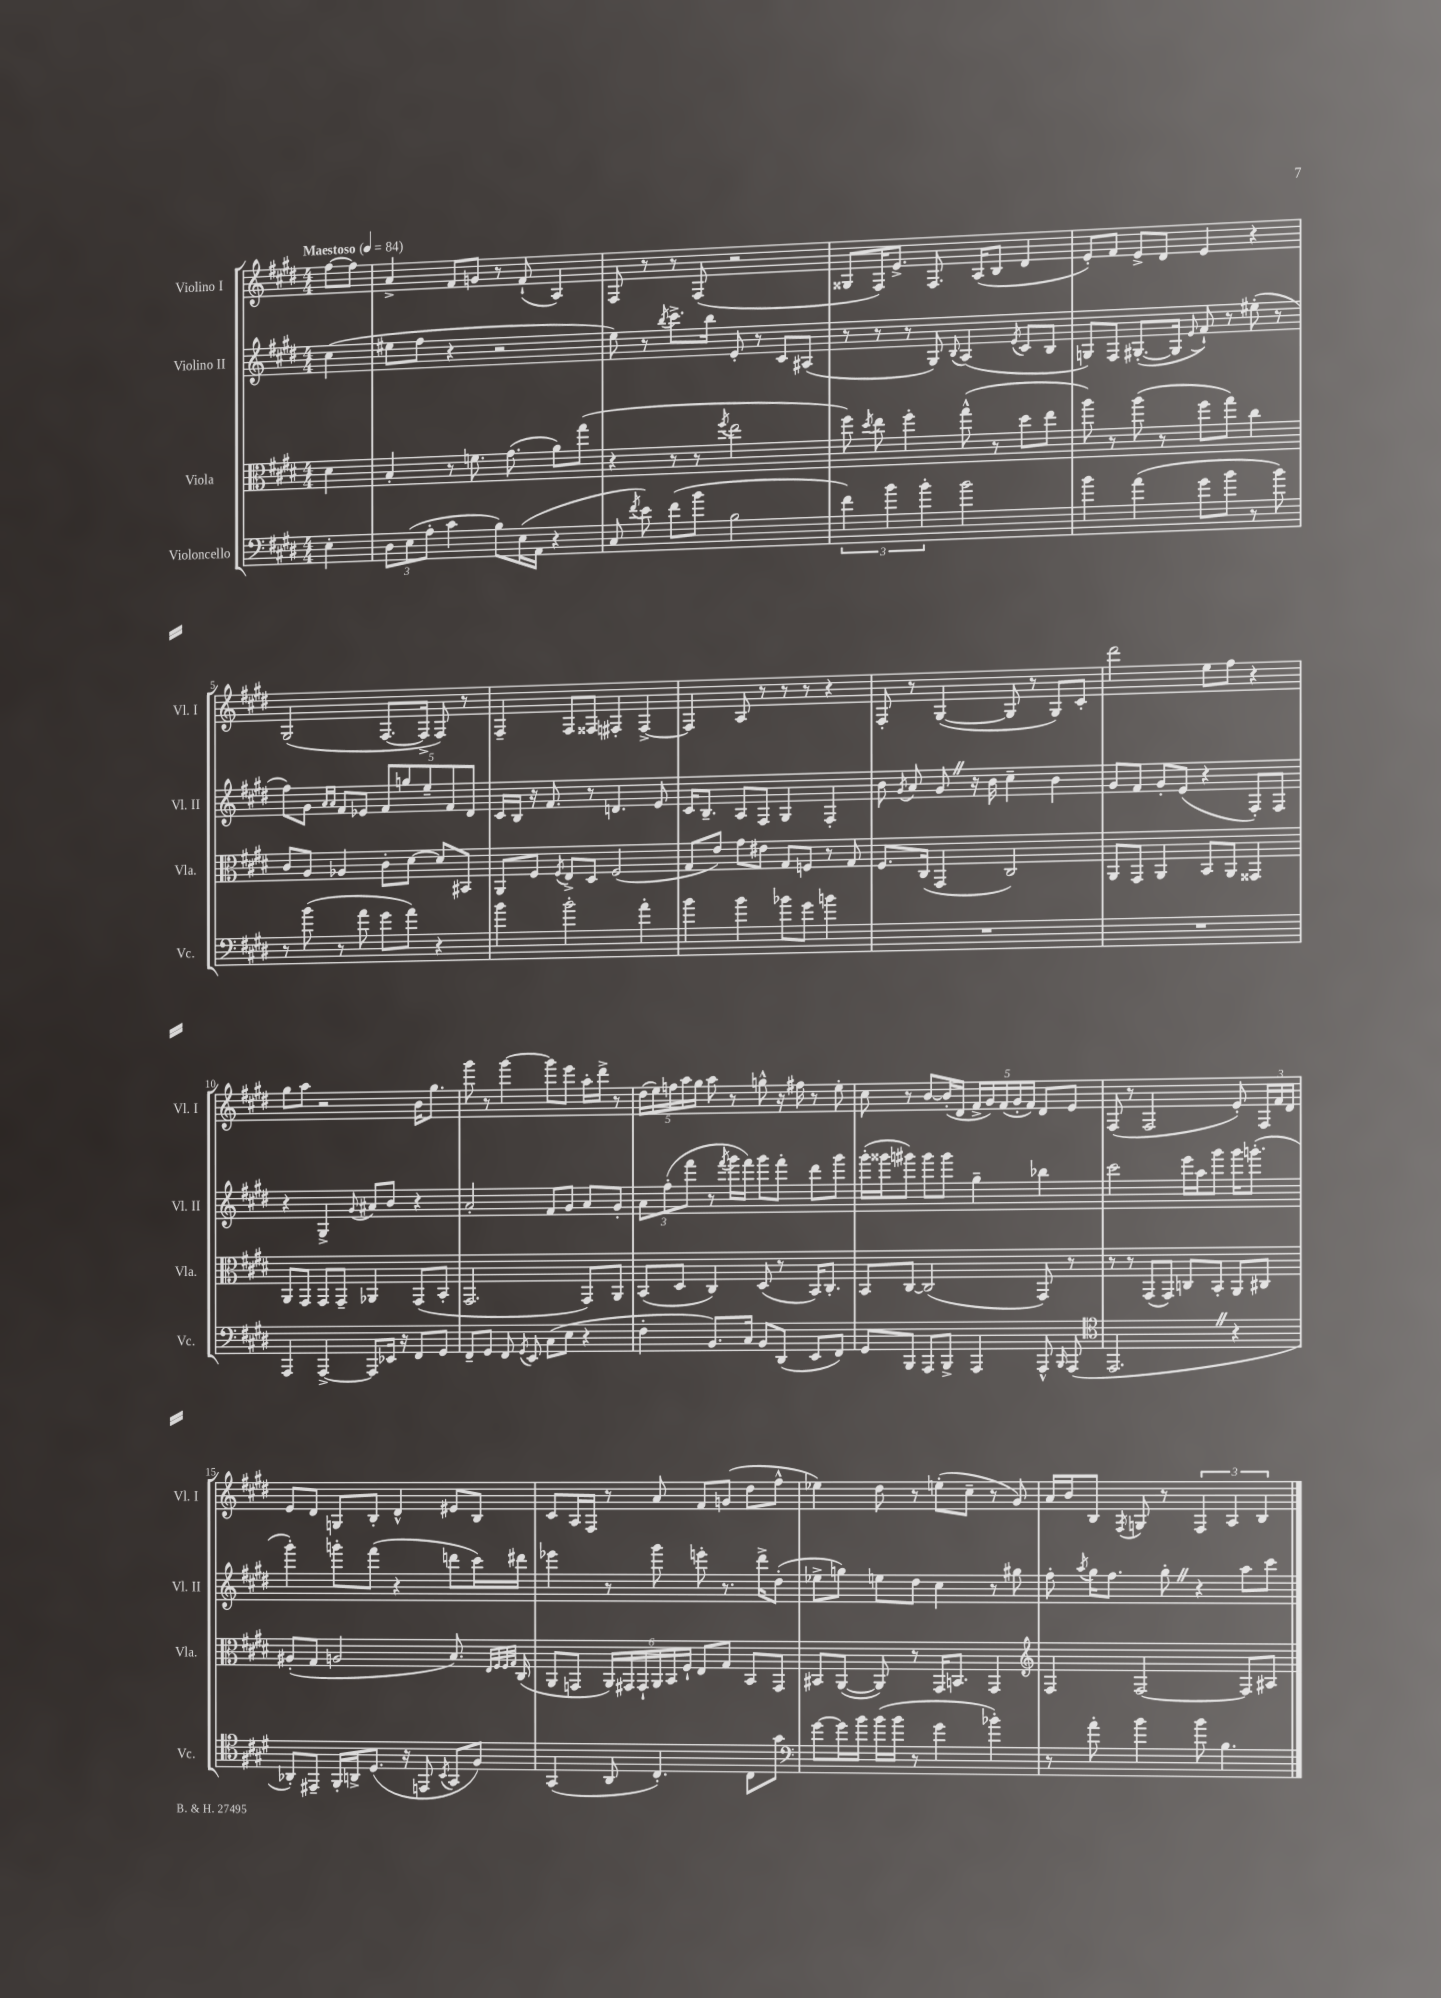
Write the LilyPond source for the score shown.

<<
\new StaffGroup <<
\new Staff = "s0" \with { instrumentName = "Violino I" shortInstrumentName = "Vl. I" } {
    \clef treble \key e \major \numericTimeSignature \time 4/4 \partial 4 \tempo "Maestoso" 4 = 84
    \autoBeamOff fis''8[~ fis''8] |
    a'4-> fis'8[ g'8] r8 fis'8-!( a4) |
    fis8 r8 r8 fis8( r2 |
    gisis8[ fis16) e'8.]-> fis8. a16[( b8] dis'4 |
    e'8[-.) fis'8] e'8[-> dis'8] e'4 r4 |
    gis2( fis8.[~ fis16]-> fis8) r8 |
    fis4-- fis8[ fisis8] fis4-. fis4~-> |
    fis4 a8 r8 r8 r8 r4 |
    fis8-. r8 gis4~( gis8 r8 gis8[) cis'8]-. |
    dis'''2 e''8[ fis''8] r4 |
    gis''8[ a''8] r2 b'16[ gis''8.] |
    gis'''8 r8 gis'''4~ gis'''8[ e'''8] a''16[-. dis'''16]-> r8 |
    \tuplet 5/4 { dis''16[( e''16) f''16 a''16 gis''16] } a''8 r8 g''8-^ r16 fis''16 r8 e''8-. |
    cis''8 r8 b'8[~ b'16-.( dis'16] \tuplet 5/4 { fis'16[-> gis'16) fis'16( gis'16-. fis'16]) } dis'8[ e'8] |
    fis8( r8 fis2 e'8-.) \tuplet 3/2 { fis16[ fis'16 dis'16] } |
    e'8[ dis'8] g8[ b8]-. dis'4-^ eis'8[ b8] |
    cis'8[ a16 fis16] r8 a'8 fis'8[ g'8]( dis''8[ fis''8]-^ |
    ees''4) dis''8 r8 e''8[-.( cis''8]-- r8 gis'8) |
    a'16[ b'16 b8] \acciaccatura { fis8 } g8 r8 \tuplet 3/2 { fis4 a4 b4 } \bar "|." |
}
\new Staff = "s1" \with { instrumentName = "Violino II" shortInstrumentName = "Vl. II" } {
    \clef treble \key e \major \numericTimeSignature \time 4/4 \partial 4
    \autoBeamOff cis''4( |
    eis''8[ fis''8] r4 r2 |
    e''8) r8 \acciaccatura { b''8 } cis'''8.[-> b''16] e'8-. r8 cis'8[ ais8]( |
    r8 r8 r8 gis8) \appoggiatura { b8 } a4( \acciaccatura { e'8 } cis'8[ b8] |
    g8[) fis8] gis8.[~-.( gis16] \appoggiatura { e'8 } fis'8-!) r8 eis''8-.( r8 |
    fis''8[) gis'8] \grace { a'16[ a'16] } fis'8[ ees'8] \tuplet 5/4 { fis'8[ g''8 e''8-- fis'8 dis'8] } |
    cis'16[ b16] r16 fis'8. r8 d'4. e'8 |
    cis'16[ b8.]-- a8[ fis8] gis4 fis4-. |
    b'8 \acciaccatura { gis'8 } a'8 gis'8 \once \override BreathingSign.text = \markup { \musicglyph "scripts.caesura.straight" } \breathe r16 b'16 cis''4-- b'4 |
    gis'8[ fis'8] gis'8[-. e'8]( r4 fis8[-.) fis8] |
    r4 gis4-> \appoggiatura { gis'8 } ais'8[ b'8] r4 |
    a'2-. fis'8[ gis'8] a'8[ gis'8]-. |
    \tuplet 3/2 { a'8[ fis''8-.( fis'''8] } r8 \acciaccatura { fis'''8 } gis'''16[ fis'''16]) gis'''8[ fis'''8]-. dis'''8[ gis'''8] |
    gis'''16[-.( gisis'''16 gis'''8]) gis'''8[ gis'''8] gis''4-- bes''4 |
    cis'''2 e'''16[ a''16 gis'''8] gis'''16[ g'''8.]-.( |
    gis'''4-.) g'''8[-. fis'''8]( r4 d'''8[ cis'''16) dis'''16] |
    ees'''4 r8 gis'''8 e'''8-. r8. dis'''16[-> dis''8]-.( |
    ees''8[-> g''8]) e''8[ dis''8] cis''4 r8 gis''8 |
    fis''8-. \acciaccatura { a''8 } gis''16[ fis''8.] gis''8-. \once \override BreathingSign.text = \markup { \musicglyph "scripts.caesura.straight" } \breathe r4 a''8[ cis'''8] \bar "|." |
}
\new Staff = "s2" \with { instrumentName = "Viola" shortInstrumentName = "Vla." } {
    \clef alto \key e \major \numericTimeSignature \time 4/4 \partial 4
    \autoBeamOff dis'4 |
    b4-. r8 f'8. gis'8.( a'8[) gis''8]( |
    r4 r8 r8 \acciaccatura { fis''8 } e''2 |
    fis''8) \acciaccatura { dis''8 } e''8 fis''4-. gis''8-^( r8 dis''8[ e''8] |
    a''8) r8 a''8( r8 fis''8[ gis''8]) cis''4 |
    cis'8[ a8] aes4 cis'8[-. dis'8]~ dis'8[ bis,8] |
    a,8[ fis8] \acciaccatura { fis8 } e8[-> dis8] fis2( |
    gis8[ e'8]) gis'8[ eis'8] gis8[ f8] r8 gis8 |
    fis8.[ cis16]( gis,4 cis2) |
    a,8[ gis,8] a,4 b,8[ a,8] gisis,4 |
    a,8[ gis,8] gis,8[ gis,8]-- aes,4 gis,8[( b,8]-. |
    gis,2. gis,8[) a,8] |
    b,8[( dis8] cis4) dis8( r8 b,16[) cis8.]-. |
    b,8[ cis8]~ cis2( gis,8) r8 |
    r8 r8 gis,8[( gis,8]) c8[ b,8]-. a,8[ cis8] |
    ais8[-.( gis8] a2 b8.) \grace { e32[ fis32 fis32 gis32] } cis16( |
    a,8[ g,8] \tuplet 6/4 { a,16[) gis,16 gis,16-! a,16 b,16 fis16]-! } e8[ gis8] b,8[ gis,8] |
    bis,8[ a,8]~( a,8) r8 gis,16[ b,8.] gis,4 |
    \clef treble fis4 fis2~ fis8[ ais8] \bar "|." |
}
\new Staff = "s3" \with { instrumentName = "Violoncello" shortInstrumentName = "Vc." } {
    \clef bass \key e \major \numericTimeSignature \time 4/4 \partial 4
    \autoBeamOff e4-. |
    \tuplet 3/2 { dis8[ e8( a8]-. } cis'4 b8[) e16( a,16] r4 |
    cis8 \acciaccatura { fis'8 } e'8) fis'8[( b'8] b2 |
    \tuplet 3/2 { fis'4) b'4 b'4-. } b'2 |
    b'4 a'4( gis'8[ b'8] r8 b'8) |
    r8 b'8( r8 a'8 gis'8[ a'8]) r4 |
    b'4 b'2-. a'4-. |
    b'4 b'4 bes'8[ gis'8] b'4 |
    R1 |
    R1 |
    a,,4 a,,4~-> a,,8[ ees,16] r16 fis,8[ gis,8] |
    fis,8[-- gis,8] fis,8 \acciaccatura { gis,8 } e,8 cis8[( e8] r4 |
    fis4-. b,8.[) cis16] b,8[ dis,8]( e,8[ fis,8]) |
    gis,8[ b,,8] a,,8[ b,,8]-> a,,4 a,,8-^ \grace { b,,16 } a,,8( |
    \clef tenor e,2. \once \override BreathingSign.text = \markup { \musicglyph "scripts.caesura.straight" } \breathe r4 |
    aes,8[-.) eis,8]-- fis,16[-. a,16-> dis8.]( r16 e,8 \acciaccatura { b,8 } gis,8[ fis8]) |
    gis,4( a,8 cis4.-.) cis8[ gis'8] |
    \clef bass gis'8[~ gis'16 b'16] b'16[( b'16] r8 gis'4 bes'4-.) |
    r8 a'8-. b'4 b'8 b4. \bar "|." |
}
>>
>>
